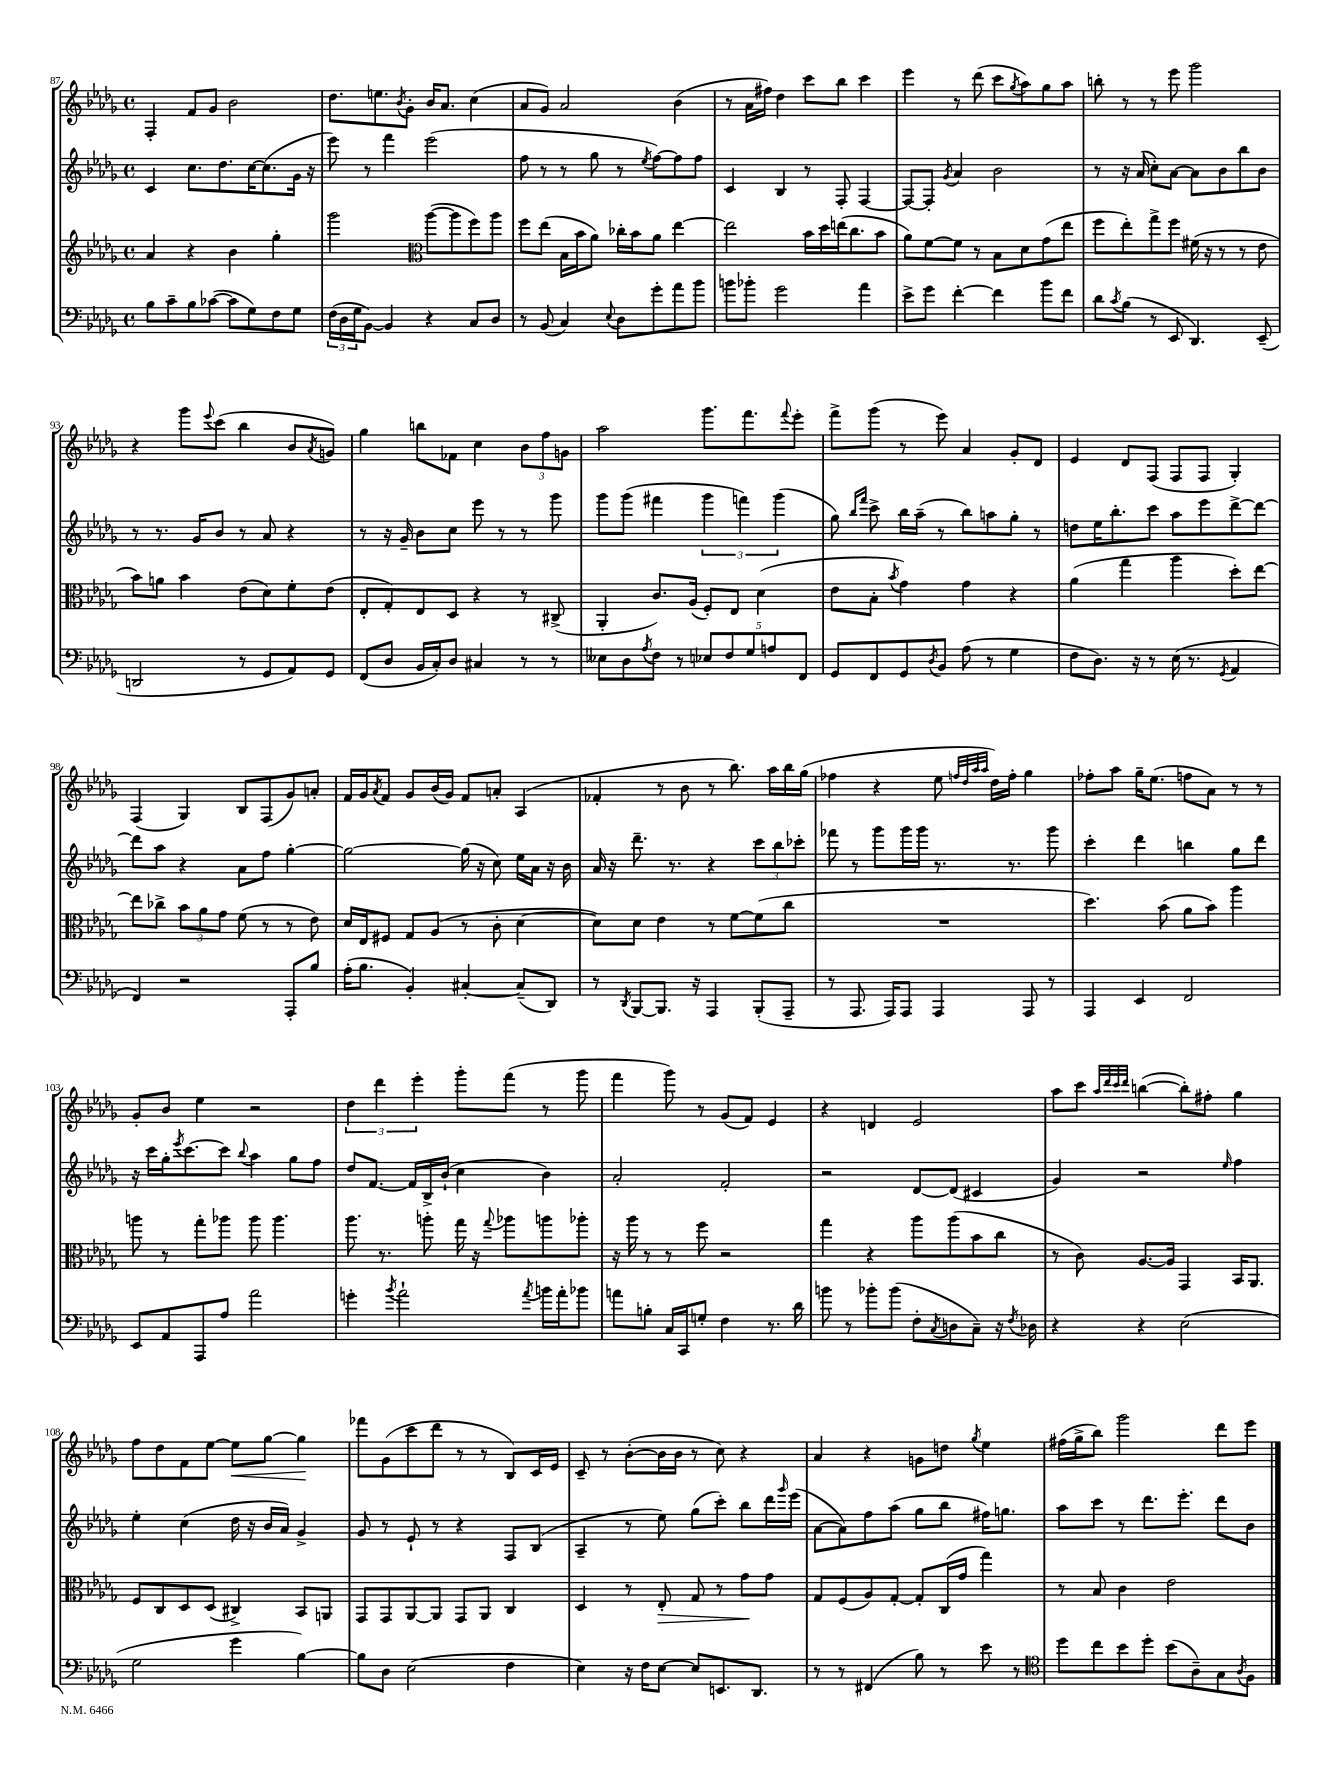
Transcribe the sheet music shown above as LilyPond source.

<<
\new StaffGroup <<
\new Staff = "s0" {
    \clef treble \key des \major \defaultTimeSignature \time 4/4
    f4-. f'8 ges'8 bes'2 |
    des''8. e''8. \acciaccatura { bes'8 } ges'8-. bes'16 aes'8. c''4( |
    aes'8 ges'8) aes'2 bes'4( |
    r8 aes'16 fis''16) des''4 c'''8 bes''8 c'''4 |
    ees'''4 r8 des'''8( c'''8 \acciaccatura { ges''8 } aes''8) ges''8 aes''8 |
    b''8-. r8 r8 ees'''8 ges'''2 |
    r4 ges'''8 \appoggiatura { ees'''8 } c'''8( bes''4 bes'8 \acciaccatura { aes'8 } g'8) |
    ges''4 b''8 fes'8 c''4 \tuplet 3/2 { bes'8 f''8 g'8 } |
    aes''2 ges'''8. f'''8. \appoggiatura { f'''8 } ees'''8-. |
    f'''8-> ges'''8( r8 ees'''8) aes'4 ges'8-. des'8 |
    ees'4 des'8 f8( f8 f8 ges4-.) |
    f4( ges4) bes8 f8( ges'8) a'8-. |
    f'16 ges'16 \acciaccatura { aes'8 } f'8 ges'8 bes'16( ges'16) f'8 a'8-. aes4( |
    fes'4-. r8 bes'8 r8 bes''8.) aes''16 bes''16 ges''16( |
    fes''4 r4 ees''8 \grace { f''32 des''32 aes''32 aes''32 } des''16) f''16-. ges''4 |
    fes''8-. aes''8 ges''16-- ees''8.( f''8 aes'8) r8 r8 |
    ges'8-. bes'8 ees''4 r2 |
    \tuplet 3/2 { des''4 des'''4 ees'''4-. } ges'''8-. f'''8( r8 ges'''8 |
    f'''4 ges'''8) r8 ges'8( f'8) ees'4 |
    r4 d'4 ees'2 |
    aes''8 c'''8 \grace { aes''32 des'''32 c'''32 des'''32 } b''4~( b''8-.) fis''8-. ges''4 |
    f''8 des''8 f'8 ees''8~ ees''8\< ges''8~ ges''4\! |
    fes'''8 ges'8( c'''8 des'''8 r8 r8 bes8) c'16 ees'16 |
    c'8-- r8 bes'8~-.( bes'16 bes'16 r8 c''8) r4 |
    aes'4 r4 g'8 d''8 \acciaccatura { ges''8 } ees''4 |
    fis''16( ges''16-> bes''8) ges'''2 des'''8 ees'''8 \bar "|." |
}
\new Staff = "s1" {
    \clef treble \key des \major \defaultTimeSignature \time 4/4
    c'4 c''8. des''8. c''16~ c''8.( ges'16 r16 |
    ees'''8) r8 f'''4 ees'''2( |
    f''8 r8 r8 ges''8 r8 \acciaccatura { ees''8 } f''8~) f''8 f''8 |
    c'4 bes4 r8 f8-. f4~ |
    f8~ f8-. \acciaccatura { ges'8 } aes'4 bes'2 |
    r8 r16 aes'16( c''8-.) aes'8~ aes'8 bes'8 bes''8 bes'8 |
    r8 r8. ges'16 bes'8 r8 aes'8 r4 |
    r8 r16 ges'16-- bes'8 c''8 ees'''8 r8 r8 ges'''8 |
    ges'''8 ges'''8( fis'''4 \tuplet 3/2 { ges'''4 f'''4) ges'''4( } |
    ges''8) \grace { bes''16 f'''16 } c'''8-> bes''16 aes''16--( r8 bes''8) a''8 ges''8-. r8 |
    d''8 ees''16 bes''8.-. c'''8 aes''8 ees'''8 des'''8~-> des'''8~ |
    des'''8 aes''8 r4 aes'8 f''8 ges''4~-. |
    ges''2~ ges''16( r16 c''8) ees''16 aes'16 r16 bes'16 |
    aes'16 r16 des'''8.-- r8. r4 \tuplet 3/2 { c'''8 bes''8 ces'''8-. } |
    fes'''8 r8 ges'''8 ges'''16 ges'''16 r8. r8. ges'''8 |
    c'''4-. des'''4 b''4 ges''8 des'''8 |
    r16 c'''16 ges''16-. \acciaccatura { ees'''8 } c'''8.~ c'''8 \appoggiatura { bes''8 } aes''4 ges''8 f''8 |
    des''8 f'8.~ f'16 bes16-> bes'16-!( c''4 bes'4) |
    aes'2-. f'2-. |
    r2 des'8~ des'8( cis'4 |
    ges'4) r2 \grace { ees''16 } f''4 |
    ees''4-. c''4( des''16 r16 bes'16 aes'16) ges'4-> |
    ges'8 r8 ees'8-! r8 r4 f8 bes8( |
    aes4-- r8 ees''8) ges''8( c'''8-.) bes''8 des'''16 \grace { ges'''16 } ees'''16( |
    aes'8~ aes'8) f''8 aes''8( ges''8 bes''8 fis''16) g''8. |
    aes''8 c'''8 r8 des'''8. ees'''8.-. des'''8 bes'8 \bar "|." |
}
\new Staff = "s2" {
    \clef treble \key des \major \defaultTimeSignature \time 4/4
    aes'4 r4 bes'4 ges''4-. |
    ges'''2 \clef alto aes''8~( aes''8 f''8) aes''8 |
    f''8 ees''8( bes16 bes'16 aes'8) ces''16-. bes'16 aes'8 ees''4~ |
    ees''2 bes'16 des''16 e''16( c''8. bes'8 |
    aes'8) f'8~ f'8 r8 bes8 des'8 ges'8( ees''8 |
    f''8 ees''8-.) ges''8-> f''8 fis'16( r16 r8 r8 ees'8 |
    bes'8) a'8 bes'4 ees'8( des'8) f'8-. ees'8( |
    ees8-. ges8-.) ees8 des8 r4 r8 cis8->( |
    aes,4-. c'8.) aes16( f8-.) ees8 des'4( |
    ees'8 bes8-. \acciaccatura { bes'8 } ges'4) ges'4 r4 |
    aes'4( ges''4 aes''4 des''8-.) ees''8~ |
    ees''8 ces''8-> \tuplet 3/2 { bes'8 aes'8 ges'8 } f'8( r8 r8 ees'8) |
    des'16 ees16 fis8 ges8 aes8( r8 c'8-. des'4~ |
    des'8) des'8 ees'4 r8 f'8~ f'8( c''8 |
    R1 |
    des''4.) bes'8( aes'8 bes'8) aes''4 |
    a''8 r8 ges''8-. aes''8 aes''8 aes''4. |
    aes''8. r8. a''8-. ges''16 r16 \appoggiatura { ges''8 } aes''8 a''8 aes''8-. |
    r16 aes''16 r8 r8 f''8 r2 |
    ges''4 r4 aes''8 aes''8( bes'8 c''8 |
    r8 c'8) aes8.~ aes16 ges,4 bes,16 aes,8. |
    f8 c8 des8 des8( cis4->) bes,8 a,8 |
    ges,8 ges,8 aes,8~ aes,8 ges,8 aes,8 c4 |
    des4 r8 ees8-.\> ges8 r8 ges'8\! ges'8 |
    ges8 f8( aes8) ges8~-. ges8-. c16( ges'16 ges''4) |
    r8 bes8 c'4 ees'2 \bar "|." |
}
\new Staff = "s3" {
    \clef bass \key des \major \defaultTimeSignature \time 4/4
    bes8 c'8-- bes8 ces'8~( ces'8 ges8) f8 ges8 |
    \tuplet 3/2 { f16( des16 ges16 } bes,8~) bes,4 r4 c8 des8 |
    r8 bes,8( c4) \appoggiatura { ees8 } des8 ges'8-. aes'8 bes'8 |
    b'8 bes'8-. ges'2 aes'4 |
    ees'8-> ges'8 f'4~-. f'4 bes'8 f'8 |
    des'8 \acciaccatura { c'8 } bes8( r8 ees,8 des,4.) ees,8--( |
    d,2 r8 ges,8 aes,8) ges,8 |
    f,8( des8 bes,16 c16-.) des8 cis4 r8 r8 |
    eeses8 des8 \acciaccatura { aes8 } f8 r8 \tuplet 5/4 { ees8 f8 ges8 a8 f,8 } |
    ges,8 f,8 ges,8 \acciaccatura { des8 } bes,8 aes8( r8 ges4 |
    f8 des8.) r16 r8 ees16( r8. \acciaccatura { ges,8 } aes,4 |
    f,4) r2 aes,,8-. bes8 |
    aes16-.( bes8. bes,4-.) cis4~-. cis8--( des,8) |
    r8 \acciaccatura { des,8 } bes,,8~ bes,,8. r16 aes,,4 bes,,8-.( aes,,8-- |
    r8 aes,,8. aes,,16) aes,,8 aes,,4 aes,,8 r8 |
    aes,,4 ees,4 f,2 |
    ees,8 aes,8 aes,,8 aes8 aes'2 |
    g'4-. \acciaccatura { bes'8 } aes'2-! \acciaccatura { aes'8 } b'16 aes'16-. bes'8 |
    a'8 b8-. c16 c,16 g8-. f4 r8. des'16 |
    b'8 r8 bes'8-. bes'8( f8-. \acciaccatura { c8 } d8 c8--) r16 \acciaccatura { f8 } des16 |
    r4 r4 ees2( |
    ges2 ges'4 bes4~) |
    bes8 des8 ees2( f4 |
    ees4) r16 f16 ees8~ ees8 e,8. des,8. |
    r8 r8 fis,4( bes8) r8 ees'8 r8 |
    \clef tenor des''8 c''8 bes'8 des''8-. bes'8( aes8--) ges8 \acciaccatura { aes8 } f8 \bar "|." |
}
>>
>>
\layout { \context { \Score currentBarNumber = #87 } }
